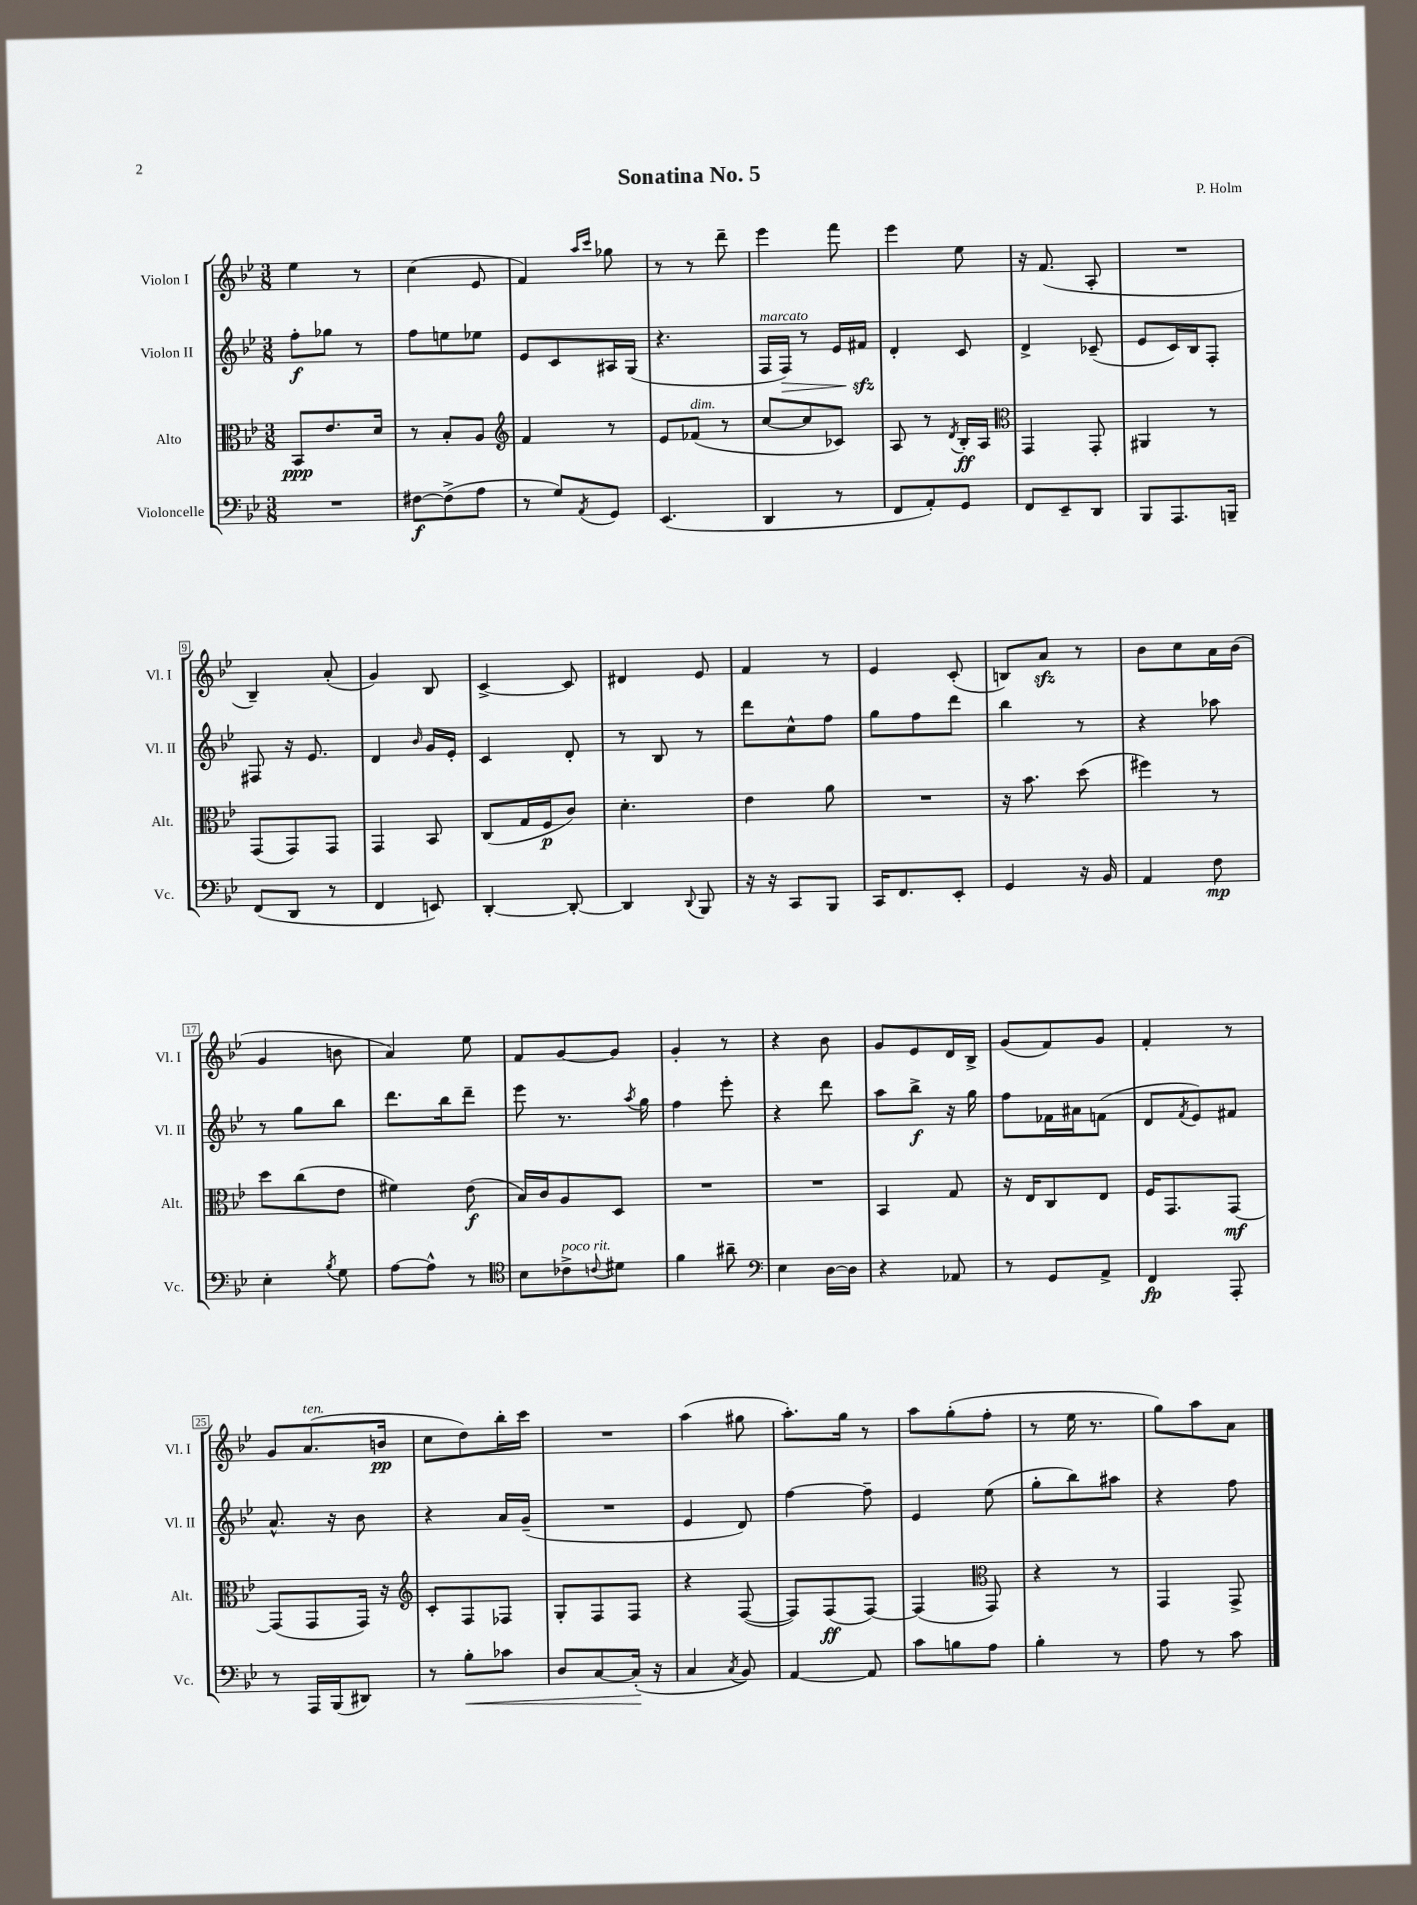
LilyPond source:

\header { title = "Sonatina No. 5" composer = "P. Holm" }
<<
\new StaffGroup <<
\new Staff = "s0" \with { instrumentName = "Violon I" shortInstrumentName = "Vl. I" } {
    \clef treble \key bes \major \numericTimeSignature \time 3/8
    ees''4 r8 |
    c''4( ees'8 |
    f'4) \grace { a''16 c'''16 } ges''8 |
    r8 r8 d'''8-- |
    ees'''4 f'''8 |
    ees'''4 ees''8 |
    r16 f'8.( a8-. |
    R4. |
    bes4--) a'8-.( |
    g'4) bes8 |
    c'4~-> c'8 |
    dis'4 ees'8 |
    f'4 r8 |
    ees'4 c'8-.( |
    b8) a'8\sfz r8 |
    bes'8 c''8 a'16 bes'16( |
    g'4 b'8 |
    a'4) ees''8 |
    f'8 g'8~ g'8 |
    g'4-. r8 |
    r4 bes'8 |
    g'8 ees'8 d'16 bes16-> |
    g'8( f'8) g'8 |
    f'4-. r8 |
    g'8 a'8.^\markup { \italic "ten." }( b'16\pp |
    c''8 d''8) bes''16-. c'''16 |
    R4. |
    a''4( gis''8 |
    a''8.-.) g''16 r8 |
    a''8 g''8-.( f''8-. |
    r8 ees''16 r8. |
    g''8) a''8 a'8 \bar "|." |
}
\new Staff = "s1" \with { instrumentName = "Violon II" shortInstrumentName = "Vl. II" } {
    \clef treble \key bes \major \numericTimeSignature \time 3/8
    f''8-.\f ges''8 r8 |
    f''8 e''8 ees''8 |
    ees'8 c'8 ais16 g16( |
    r4. |
    f16^\markup { \italic "marcato" } f16\>) r8 ees'16 fis'16\sfz\! |
    d'4-. c'8 |
    d'4-> ces'8--( |
    ees'8 c'16) bes16 f8-. |
    fis8 r16 ees'8. |
    d'4 \grace { bes'16 } g'16 ees'16-. |
    c'4 d'8-. |
    r8 bes8 r8 |
    d'''8 c''8-^ f''8 |
    g''8 f''8 d'''8 |
    bes''4 r8 |
    r4 aes''8 |
    r8 g''8 bes''8 |
    d'''8. bes''16 d'''8-- |
    ees'''8 r8. \acciaccatura { a''8 } g''16 |
    f''4 ees'''8-. |
    r4 d'''8 |
    a''8 bes''8->\f r16 g''16 |
    f''8 fes'16 ais'16 f'8( |
    d'8 \acciaccatura { f'8 } ees'8) fis'8 |
    a'8.-^ r16 bes'8 |
    r4 a'16 g'16--( |
    R4. |
    ees'4 d'8) |
    f''4~ f''8-- |
    ees'4 ees''8( |
    g''8-. bes''8) ais''8 |
    r4 f''8 \bar "|." |
}
\new Staff = "s2" \with { instrumentName = "Alto" shortInstrumentName = "Alt." } {
    \clef alto \key bes \major \numericTimeSignature \time 3/8
    bes,8\ppp ees'8. d'16 |
    r8 bes8-. a8 |
    \clef treble f'4 r8 |
    ees'8 fes'8^\markup { \italic "dim." }( r8 |
    c''8~ c''8 ces'8) |
    a8 r8 \acciaccatura { d'8 } bes16-.\ff a16 |
    \clef alto g,4 g,8-. |
    ais,4 r8 |
    g,8( g,8) g,8 |
    g,4 bes,8 |
    c8( g16 f16\p c'8) |
    d'4.-. |
    ees'4 a'8 |
    R4. |
    r16 bes'8. d''8( |
    fis''4) r8 |
    d''8 c''8( ees'8 |
    fis'4) ees'8\f( |
    bes16) c'16 a8 d8 |
    R4. |
    R4. |
    bes,4 g8 |
    r16 ees16 c8 ees8 |
    f16 g,8. g,8~\mf |
    g,8( g,8 g,16) r16 |
    \clef treble c'8-. f8 fes8 |
    g8-. f8 f8 |
    r4 f8~( |
    f8) f8\ff( f8~) |
    f4( \clef alto g,8) |
    r4 r8 |
    g,4 g,8-> \bar "|." |
}
\new Staff = "s3" \with { instrumentName = "Violoncelle" shortInstrumentName = "Vc." } {
    \clef bass \key bes \major \numericTimeSignature \time 3/8
    R4. |
    fis8~\f fis8->( a8 |
    r8 g8) \acciaccatura { a,8 } g,8 |
    ees,4.( |
    d,4 r8 |
    f,8 a,8-.) g,8 |
    f,8 ees,8-- d,8 |
    bes,,8 a,,8. b,,16-- |
    f,8( d,8 r8 |
    f,4 e,8) |
    d,4~-. d,8~-. |
    d,4 \appoggiatura { d,8 } bes,,8 |
    r16 r16 c,8 bes,,8 |
    c,16 f,8. ees,8-. |
    g,4 r16 bes,16 |
    a,4 f8\mp |
    ees4-. \acciaccatura { bes8 } g8 |
    a8~ a8-^ r8 |
    \clef tenor bes8 ces'8->^\markup { \italic "poco rit." } \appoggiatura { c'8 } dis'8 |
    f'4 ais'8-- |
    \clef bass ees4 d16~ d16 |
    r4 aes,8 |
    r8 g,8 a,8-> |
    f,4\fp a,,8-. |
    r8 a,,16 bes,,16( dis,8) |
    r8 bes8-.\< ces'8 |
    d8 c8~ c16-.\!( r16 |
    c4 \acciaccatura { c8 } bes,8) |
    a,4~ a,8 |
    c'8 b8 a8 |
    bes4-. r8 |
    a8 r8 c'8 \bar "|." |
}
>>
>>
\layout { \context { \Score \override BarNumber.stencil = #(make-stencil-boxer 0.1 0.3 ly:text-interface::print) } }
